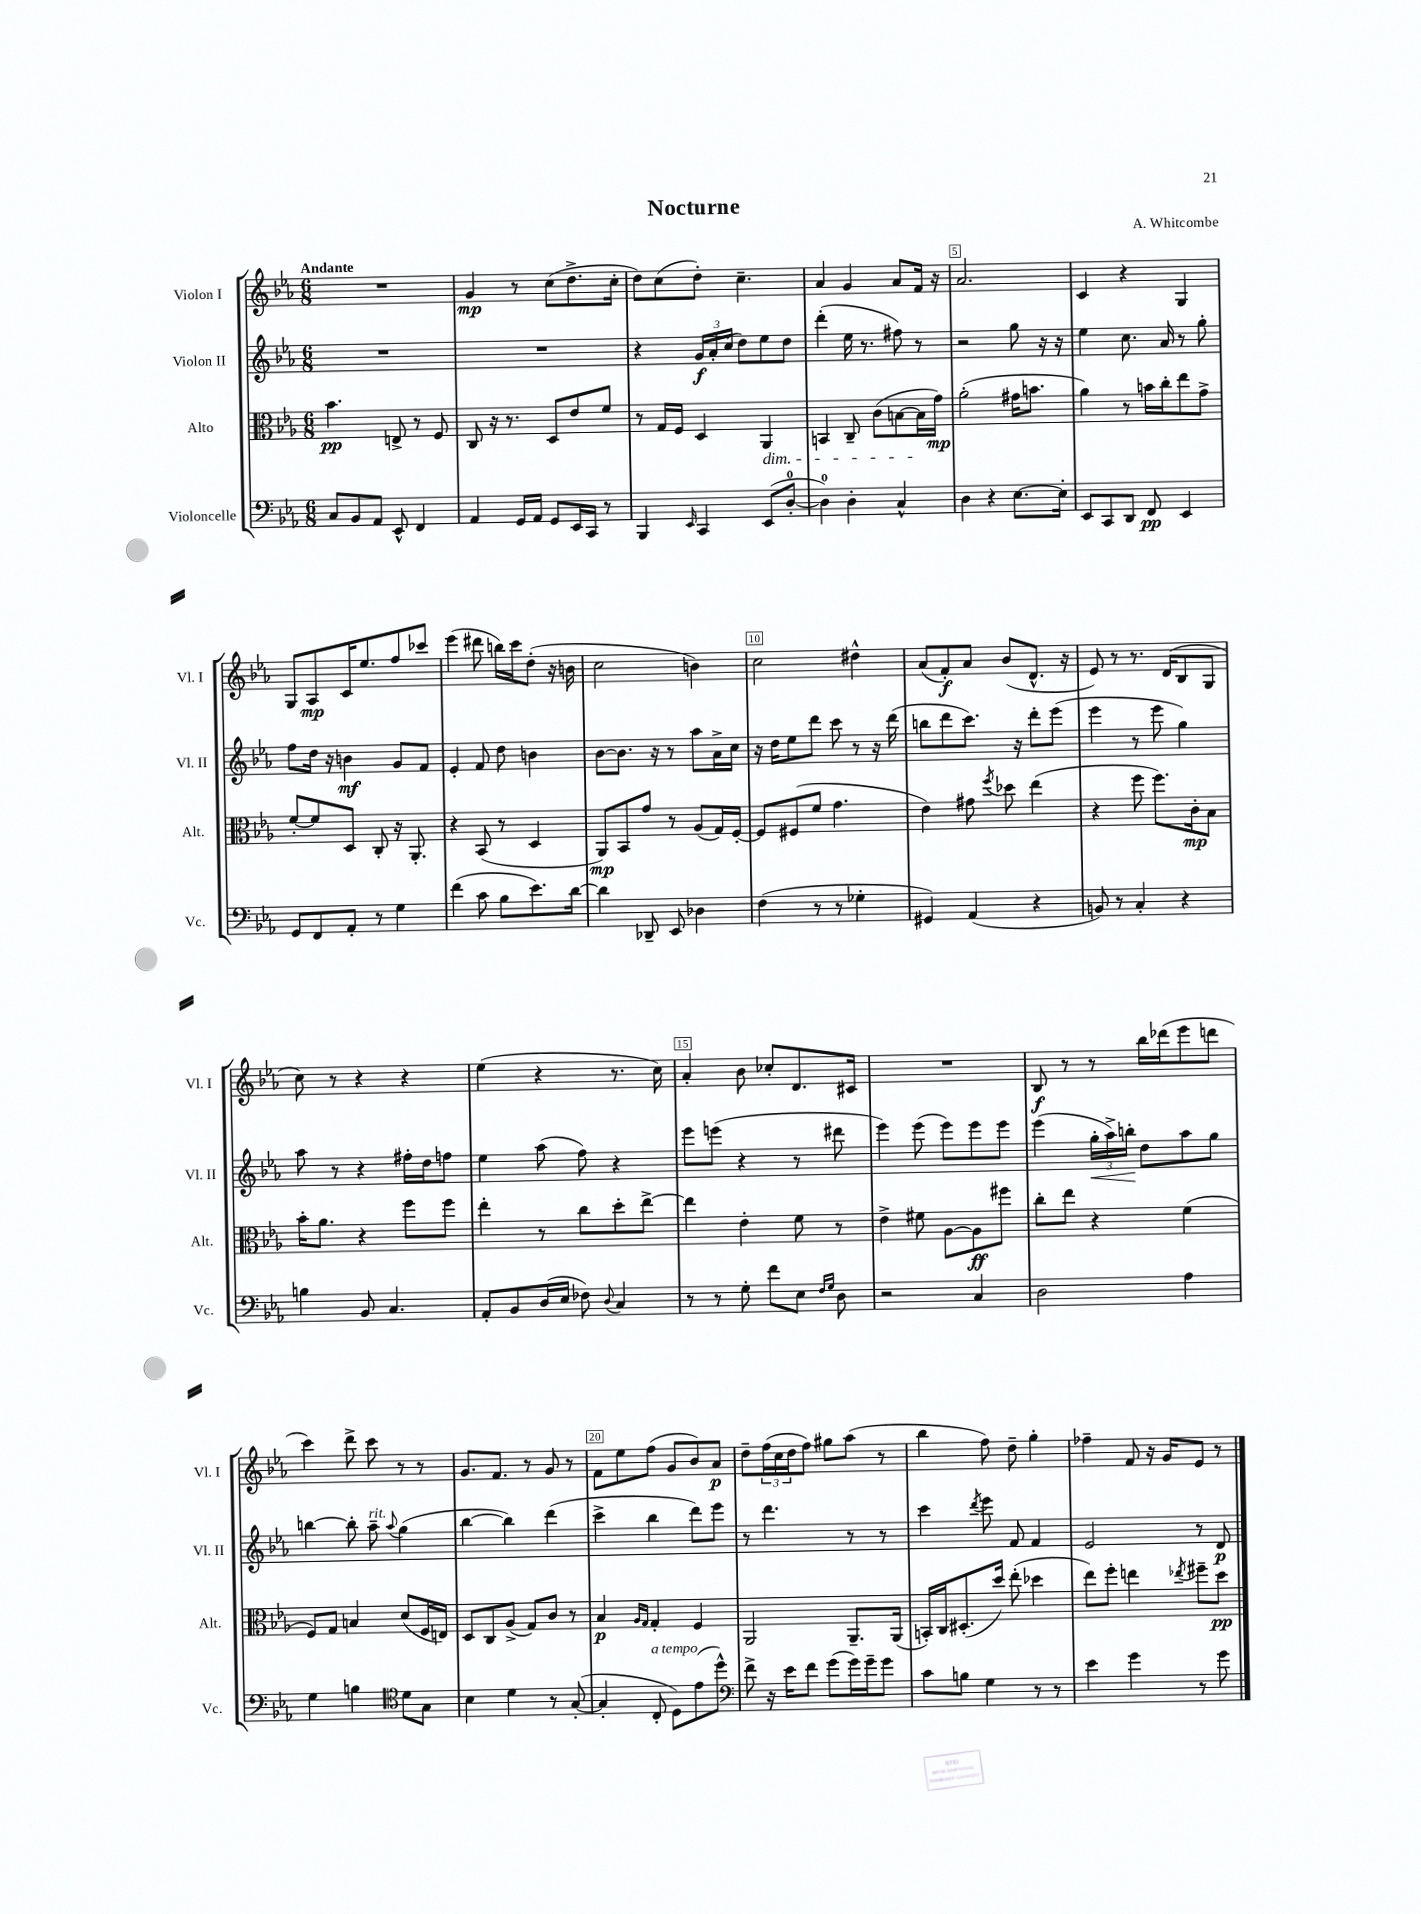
\header { title = "Nocturne" composer = "A. Whitcombe" }
<<
\new StaffGroup <<
\new Staff = "s0" \with { instrumentName = "Violon I" shortInstrumentName = "Vl. I" } {
    \clef treble \key ees \major \numericTimeSignature \time 6/8 \tempo "Andante"
    R2. |
    g'4\mp r8 c''8( d''8.-> c''16-. |
    d''8) c''8( d''8-.) c''4.-- |
    aes'4 g'4 aes'8 f'16 r16 |
    aes'2. |
    c'4 r4 g4 |
    g8 aes8\mp c'16 ees''8. f''8 ces'''8 |
    ees'''4( dis'''8 b''16) c'''16 d''8-.( r16 b'16 |
    c''2 b'4) |
    c''2 dis''4-^ |
    aes'8( f'8-.\f) aes'8 bes'8( d'8.-^ r16 |
    ees'8) r8 r8. d'16( bes8 g8 |
    c''8) r8 r4 r4 |
    ees''4( r4 r8. c''16) |
    aes'4-. bes'8 ces''8-. d'8. cis'16 |
    R2. |
    bes8\f r8 r8 bes''16 des'''16( ees'''8 d'''8 |
    c'''4) d'''8-> c'''8 r8 r8 |
    g'8. f'8. r8 g'8 r8 |
    f'8 ees''8 f''8( g'8 bes'8) aes'8\p |
    d''8-- \tuplet 3/2 { f''16( c''16 d''16 } f''8) gis''8 aes''8( r8 |
    bes''4 f''8) d''8-- g''4-. |
    fes''4-- f'8 r16 g'16 ees'8 r8 \bar "|." |
}
\new Staff = "s1" \with { instrumentName = "Violon II" shortInstrumentName = "Vl. II" } {
    \clef treble \key ees \major \numericTimeSignature \time 6/8
    R2. |
    R2. |
    r4 \tuplet 3/2 { g'16\f aes'16-. c''16( } d''8) ees''8 d''8 |
    d'''4-.( ees''16 r8. fis''8) r8 |
    r2 g''8 r16 r16 |
    ees''4 c''8. aes'16 r8 g''8-. |
    f''8 d''16 r16 b'4\mf g'8 f'8 |
    ees'4-. f'8 d''8 b'4 |
    bes'8~ bes'8. r16 r8 aes''8 aes'16-> c''16 |
    r16 d''16 ees''8 d'''8 c'''8 r8 r16 d'''16( |
    b''8 d'''8 c'''8.) r16 d'''8-. ees'''8( |
    ees'''4 r8 ees'''8 g''4) |
    aes''8 r8 r4 fis''16-. d''16 f''8 |
    ees''4 aes''8( f''8) r4 |
    ees'''8 e'''8( r4 r8 dis'''8 |
    ees'''4) ees'''8( ees'''8) ees'''8 ees'''8 |
    ees'''4( \tuplet 3/2 { g''16-.\< aes''16->) b''16-.\! } d''8 aes''8 g''8 |
    b''4~ b''8-. aes''8--^\markup { \italic "rit." } \appoggiatura { aes''8 } g''4( |
    bes''4~ bes''4) d'''4( |
    c'''4-> bes''4 d'''8) ees'''8 |
    r8 d'''4. r8 r8 |
    c'''4 \acciaccatura { d'''8 } ees'''8 f'8 f'4 |
    ees'2 r8 d'8\p \bar "|." |
}
\new Staff = "s2" \with { instrumentName = "Alto" shortInstrumentName = "Alt." } {
    \clef alto \key ees \major \numericTimeSignature \time 6/8
    bes'4.\pp e8-> r8 f8 |
    c8 r16 r8. d8 ees'8 f'8 |
    r8 g16 f16 d4 aes,4\dim |
    b,4 c8-- c'8( b8~ b16\! g'16\mp) |
    aes'2-.( gis'16 b'8. |
    aes'4) r8 b'16 c''16-. ees''8 g'8-> |
    f'8~-. f'8 d8 c8-. r16 aes,8.-. |
    r4 bes,8( r8 d4 |
    aes,8\mp) bes,8 g'8 r8 aes8( g16) f16~-. |
    f8 fis8( f'8 g'4. |
    ees'4) gis'8 \acciaccatura { f''8 } des''8 ees''4( |
    r4 f''8 f''8.) c'16-.\mp bes8 |
    bes'16-. aes'8. r4 f''8 f''8 |
    ees''4-. r8 c''8 d''8-. ees''8~-> |
    ees''4 ees'4-. f'8 r8 |
    ees'4-> fis'8 aes8~ aes8\ff fis''8 |
    c''8-. ees''8 r4 f'4( |
    f8) g8 b4 d'8( f16 e16) |
    d8 c8 aes8->( g8) c'8 r8 |
    bes4\p \grace { aes16 g16 } g4-. f4 |
    aes,2 aes,8.-- aes,16( |
    b,16-.) c16 dis8.-.( d''16) ees''8-.( des''4 |
    ees''8) f''8-. e''4 \acciaccatura { ees''8 } fis''8-- d''8\pp \bar "|." |
}
\new Staff = "s3" \with { instrumentName = "Violoncelle" shortInstrumentName = "Vc." } {
    \clef bass \key ees \major \numericTimeSignature \time 6/8
    c8 bes,8 aes,8 ees,8-^ f,4 |
    aes,4 g,16 aes,16 g,8 ees,16 c,16 r8 |
    bes,,4 \grace { ees,16 } c,4 ees,8( d8-0~-. |
    d4-0) d4-. c4-^ |
    d4 r4 ees8.~ ees16-. |
    ees,8 c,8 d,8 f,8\pp ees,4 |
    g,8 f,8 aes,8-. r8 g4 |
    f'4( c'8 bes8 ees'8.) d'16~ |
    d'4 des,8-- ees,8 des4 |
    f4( r8 r8 ges4-. |
    gis,4) aes,4( r4 |
    b,8) r8 c4-. r4 |
    b4 bes,8 c4. |
    aes,8-. bes,8 d16( ees16 fes8) \appoggiatura { d8 } c4 |
    r8 r8 g8-. f'8 ees8 \grace { f16 g16 } d8 |
    r2 c4 |
    d2 aes4 |
    g4 b4 \clef tenor d'8 g8 |
    bes4 d'4 r8 g8~-.( |
    g4-. c8-.^\markup { \italic "a tempo" } d8) ees'8( d''8-^) |
    \clef bass f'8-> r16 ees'16 f'8 g'8( g'16) g'16-- g'8 |
    c'8 b8 g4 r8 r8 |
    ees'4 g'4 r8 g'8 \bar "|." |
}
>>
>>
\layout { \context { \Score \override BarNumber.break-visibility = ##(#f #t #t) barNumberVisibility = #(every-nth-bar-number-visible 5) \override BarNumber.stencil = #(make-stencil-boxer 0.1 0.3 ly:text-interface::print) } }
